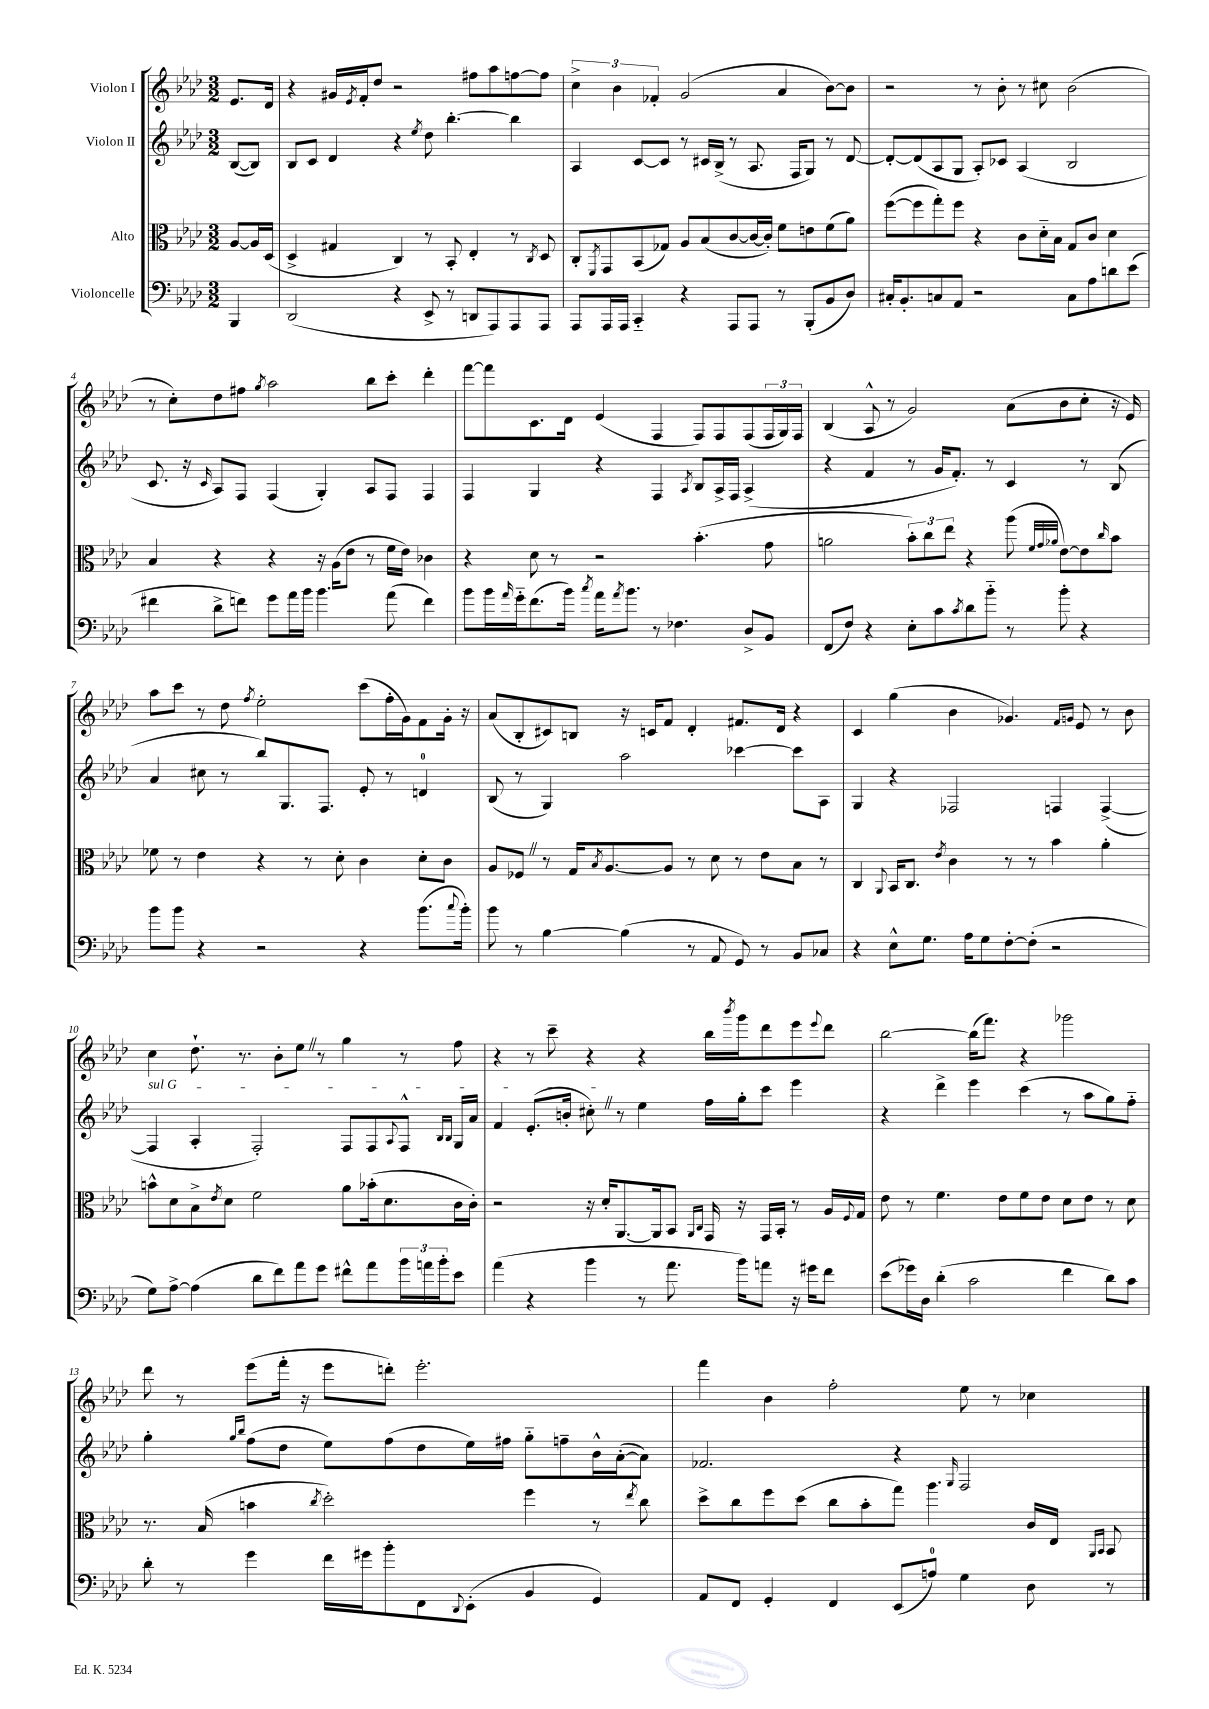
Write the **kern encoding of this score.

**kern	**kern	**kern	**kern
*staff4	*staff3	*staff2	*staff1
*clefF4	*clefC3	*clefG2	*clefG2
*k[b-e-a-d-]	*k[b-e-a-d-]	*k[b-e-a-d-]	*k[b-e-a-d-]
*M3/2	*M3/2	*M3/2	*M3/2
4BBB-/	[8A-/L	([8B-/L	8.e-/L
.	16A-/]L	8B-/]J)	.
.	(16D-/JJ	.	16d-/Jk
=	=	=	=
(2DD-/	4D-^/	8B-/L	4r
.	.	8c/J	.
.	4G#/	4d-/	16g#/LL
.	.	.	8qe-/
.	.	.	16f'/J
.	.	.	8dd-/J
4r	4C/)	4r	2r
.	.	8qee-/	.
8EE-^/	8r	8dd-\	.
8r	8BB-'/	[4.bb-'\	.
8DD/L	4E-'/	.	8ff#\L
8AAA-/)	.	.	8aa-\
8AAA-/	8r	4bb-\]	[8ff\
.	8qC/	.	.
8AAA-/J	8D-/	.	8ff\]J
=	=	=	=
8AAA-/L	8C'/L	4A-/	6cc^\
.	8qFF/	.	.
16AAA-/L	8GG/	.	.
.	.	.	6b-\
16AAA-/JJ	.	.	.
4CC'~/	(8BB-/	[8c/L	.
.	.	.	6f-'/
.	8G-/J)	8c/]J	.
4r	8A-/L	8r	(2g/
.	(8B-/	16c#/LL	.
.	.	(16B-^/JJ	.
8AAA-/L	[8c/	8r	.
8AAA-/J	16c/_L	8.A-/	.
.	16c'/]JJ)	.	.
8r	8f\L	.	4a-/
.	.	16F/LK	.
(8BBB-'/L	8e\	8G/J)	.
8BB-/	(8f\	8r	[8b-\L)
8D-/J)	8a-\J)	[8d-/	8b-\]J
=	=	=	=
16C#'/LK	([8ff\L	8d-'/_L	2r
8.BB-'/	.	.	.
.	8ff\]	(8d-/]	.
8C/	8gg'\)	8A-/	.
8AA-/J	8ff\J	8G/J	.
2r	4r	8A-'/L)	8r
.	.	8c-/J	8b-'\
.	8c\L	(4A-/	8r
.	16d-'~\L	.	8cc#\
.	16B-\JJ	.	.
8C\L	8G/L	2B-/	(2b-\
8A-\	8c/J	.	.
8d\	4d-\	.	.
(8e-\J	.	.	.
=	=	=	=
4f#\	4B-/	8.c/	8r
.	.	.	8cc'\L)
.	.	16r	.
.	.	16qqc/	.
8d-^\L	4r	8A-/L)	8dd-\
8f\J)	.	8F/J	8ff#\J
.	.	.	8qgg/
8g\L	4r	(4F/	2aa-\
16a-\L	.	.	.
16b-\JJ	.	.	.
4.b-\	16r	4G'/)	.
.	(16A-\LK	.	.
.	8e-\J	.	.
.	8r	8A-/L	8bb-\L
(8a-\	16f\LL	8F/J	8ccc'\J
.	16e-\JJ)	.	.
4f\)	4c-\	4F/	4ddd-'\
=	=	=	=
8b-\L	4r	4F/	[8fff\L
16b-\L	.	.	8fff\]
16qqa-/	.	.	.
16g'~\J	.	.	.
(8.f\	8d-\	4G/	8.c\
.	8r	.	.
16b-\Jk)	.	.	16d-\Jk
8qcc/	.	.	.
16a-\LK	2r	4r	(4e-/
8qa-/	.	.	.
8.b-\J	.	.	.
8r	.	4F/	4F/
4.F-\	.	.	.
.	.	8qA-/	.
.	(4.b-'\	8B-/L	8F/L)
.	.	16A-^/L	8F/
.	.	16F/JJ	.
8D-^/L	.	(4A-^/	(8F/
8BB-/J	8g\	.	24F/L
.	.	.	24G/)
.	.	.	24F/JJ
=	=	=	=
(8FF/L	2a\	4r	(4B-/
8F/J)	.	.	.
4r	.	4f/	8A-^^/
.	.	.	8r
8E-'\L	12b-'\L)	8r	2g/)
.	12cc\	.	.
8c\	.	16g/LK	.
.	12ee-\J	.	.
.	.	8.f'/J)	.
8qc/	.	.	.
8d-\	4r	.	.
8b-'~\J	.	8r	.
8r	(8aa-\	4c/	(8a-\L
.	32qqf/LLL	.	.
.	32qqg/	.	.
.	32qqa-/JJJ	.	.
8b-'\	[8e-\L)	.	8b-\
4r	8e-\]	8r	8cc'\J
.	16qqcc/	.	.
.	8b-\J	(8B-/	16r
.	.	.	16e-/)
=	=	=	=
8b-\L	8f-\	4a-/	8aa-\L
8b-\J	8r	.	8ccc\J
4r	4e-\	8cc#\	8r
.	.	8r	8dd-\
.	.	.	8qff/
2r	4r	8bb-/L)	2ee-'\
.	.	8.G/	.
.	8r	.	.
.	.	8.F/J	.
.	8d-'\	.	.
4r	4c\	8e-'/	(8ccc\L
.	.	8r	16ff'\L
.	.	.	16g\J)
(8.b-\L	8d-'\L	4d/	8f\
.	8c\J	.	16g'\Jk
8qqcc/	.	.	.
16b-'\Jk)	.	.	16r
=	=	=	=
8b-\	8A-/L	(8B-/	(8a-/L
8r	8F-/J	8r	8B-'/
[4B-\	8r	4G/)	8c#/)
.	16G/LK	.	8B/J
.	8qB-/	.	.
.	[8.A-/	.	.
(4B-\]	.	2aa-\	16r
.	.	.	16c/LK
.	8A-/]J	.	8f/J
8r	8r	.	4d-'/
8AA-/	8d-\	.	.
8GG/)	8r	[4ccc-\	8.f#/L
8r	8e-\L	.	.
.	.	.	16d-/Jk
8BB-/L	8B-\J	8ccc-\]L	4r
8C-/J	8r	8A-\J	.
=	=	=	=
4r	4C/	4G/	4c/
.	8qqAA-/	.	.
8E-^^\L	16BB-/LK	4r	(4gg\
.	8.C/J	.	.
8.G\J	.	.	.
.	8qe-/	.	.
.	4c\	2F-/	4b-\
16A-\LK	.	.	.
8G\	.	.	.
[8F'\	8r	.	4.g-/)
(8F'\]J	8r	.	.
2r	4b-\	4F/	.
.	.	.	16qqf/LL
.	.	.	16qqg/JJ
.	.	.	8e-/
.	4a-'\	([4F^/	8r
.	.	.	8b-\
=	=	=	=
8G\L)	8b^^\L	4F/]	4cc\
[8A-^\J	8d-\	.	.
(4A-\]	8B-^\	4A-'/	8.dd-`\
.	8qe-/	.	.
.	8d-\J	.	.
.	.	.	8.r
8d-\L	2f\	2F'/)	.
8f\)	.	.	8b-'\L
8a-\	.	.	8ee-\J
8g\J	.	.	8r
8f#^^\L	8a-\L	8F/L	4gg\
8a-\	(16b-'\k	8F/	.
.	8.d-\	.	.
.	.	8qqA-/	.
24b-\L	.	8F^^/J	8r
24a\	.	.	.
24b-'\J	.	.	.
.	.	16qqB-/LL	.
.	.	16qqB-/JJ	.
8e-\J	16c\L	16G/LL	8ff\
.	16c'\JJ)	16a-/JJ	.
=	=	=	=
(4a-\	2r	4f/	4r
4r	.	(8.e-'/L	8r
.	.	.	8ccc~\
.	.	16b'/Jk	.
4b-\	16r	8cc#'\)	4r
.	16d-'/LK	.	.
.	[8.AA-/	8r	.
8r	.	4ee-\	4r
.	16AA-/]k	.	.
8.a-\	8BB-/J	.	.
.	16qqAA-/LL	.	.
.	16qqC/JJ	.	.
.	16GG/	16ff\LL	16bb-\LL
.	.	.	8qbbb-/
16b-\LK)	16r	16gg'\J	16ggg\J
8a\J	16GG/LL	8ccc\J	8ddd-\
.	16BB-'/JJ	.	.
16r	8r	4eee-\	8eee-\
16g#\LK	.	.	.
.	.	.	8qqeee-/
8f\J	16A-/LL	.	8ddd-\J
.	8qqF/	.	.
.	16G/JJ	.	.
=	=	=	=
(8e-\L	8e-\	4r	[2bb-\
16g-\L)	8r	.	.
16D-\JJ	.	.	.
(4d-'\	4.f\	4ddd-^\	.
2c\	.	4eee-\	(16bb-\]LK
.	.	.	8.fff\J)
.	8e-\L	.	.
.	8f\	(4ccc\	4r
.	8e-\J	.	.
4f\	8d-\L	8r	2ggg-\
.	8e-\J	8aa-\L	.
8d-\L)	8r	8gg\)	.
8c\J	8d-\	8ff'~\J	.
=	=	=	=
8d-'\	8.r	4gg'\	8ddd-\
8r	.	.	8r
.	(16B-/	.	.
.	.	16qqgg/LL	.
.	.	16qqbb-/JJ	.
4g\	4b\	(8ff\L	(8eee-\L
.	.	8dd-\J	16fff'\Jk
.	.	.	16r
.	8qcc/	.	.
16f\LL	2dd-'\)	8ee-\L)	8eee-\L
16g#\J	.	.	.
8b-'\	.	(8ff\	8ddd'\J)
8FF\	.	8dd-\	2.eee-'\
8qqDD-/	.	.	.
(8EE-'\J	.	16ee-\L)	.
.	.	16ff#\JJ	.
4BB-/	4ff\	8gg'~\L	.
.	.	8ff~\	.
4GG/)	8r	16b-^^\L	.
.	.	([16a-'\J	.
.	8qee-/	.	.
.	8cc\	8a-\]J)	.
=	=	=	=
8AA-/L	8dd-^\L	2.f-/	4fff\
8FF/J	8cc\	.	.
4GG'/	8ff\	.	4b-\
.	(8dd-\J	.	.
4FF/	8cc\L	.	2ff'\
.	8b-'\	.	.
(8EE-/L	8gg\J)	4r	.
8A/J)	4.aa-\	.	.
.	.	16qqG/	.
4G\	.	2F/	8ee-\
.	.	.	8r
8D-\	16c/LL	.	4cc-\
.	16E-/JJ	.	.
.	16qqAA-/LL	.	.
.	16qqBB-/JJ	.	.
8r	8BB-/	.	.
==	==	==	==
*-	*-	*-	*-
